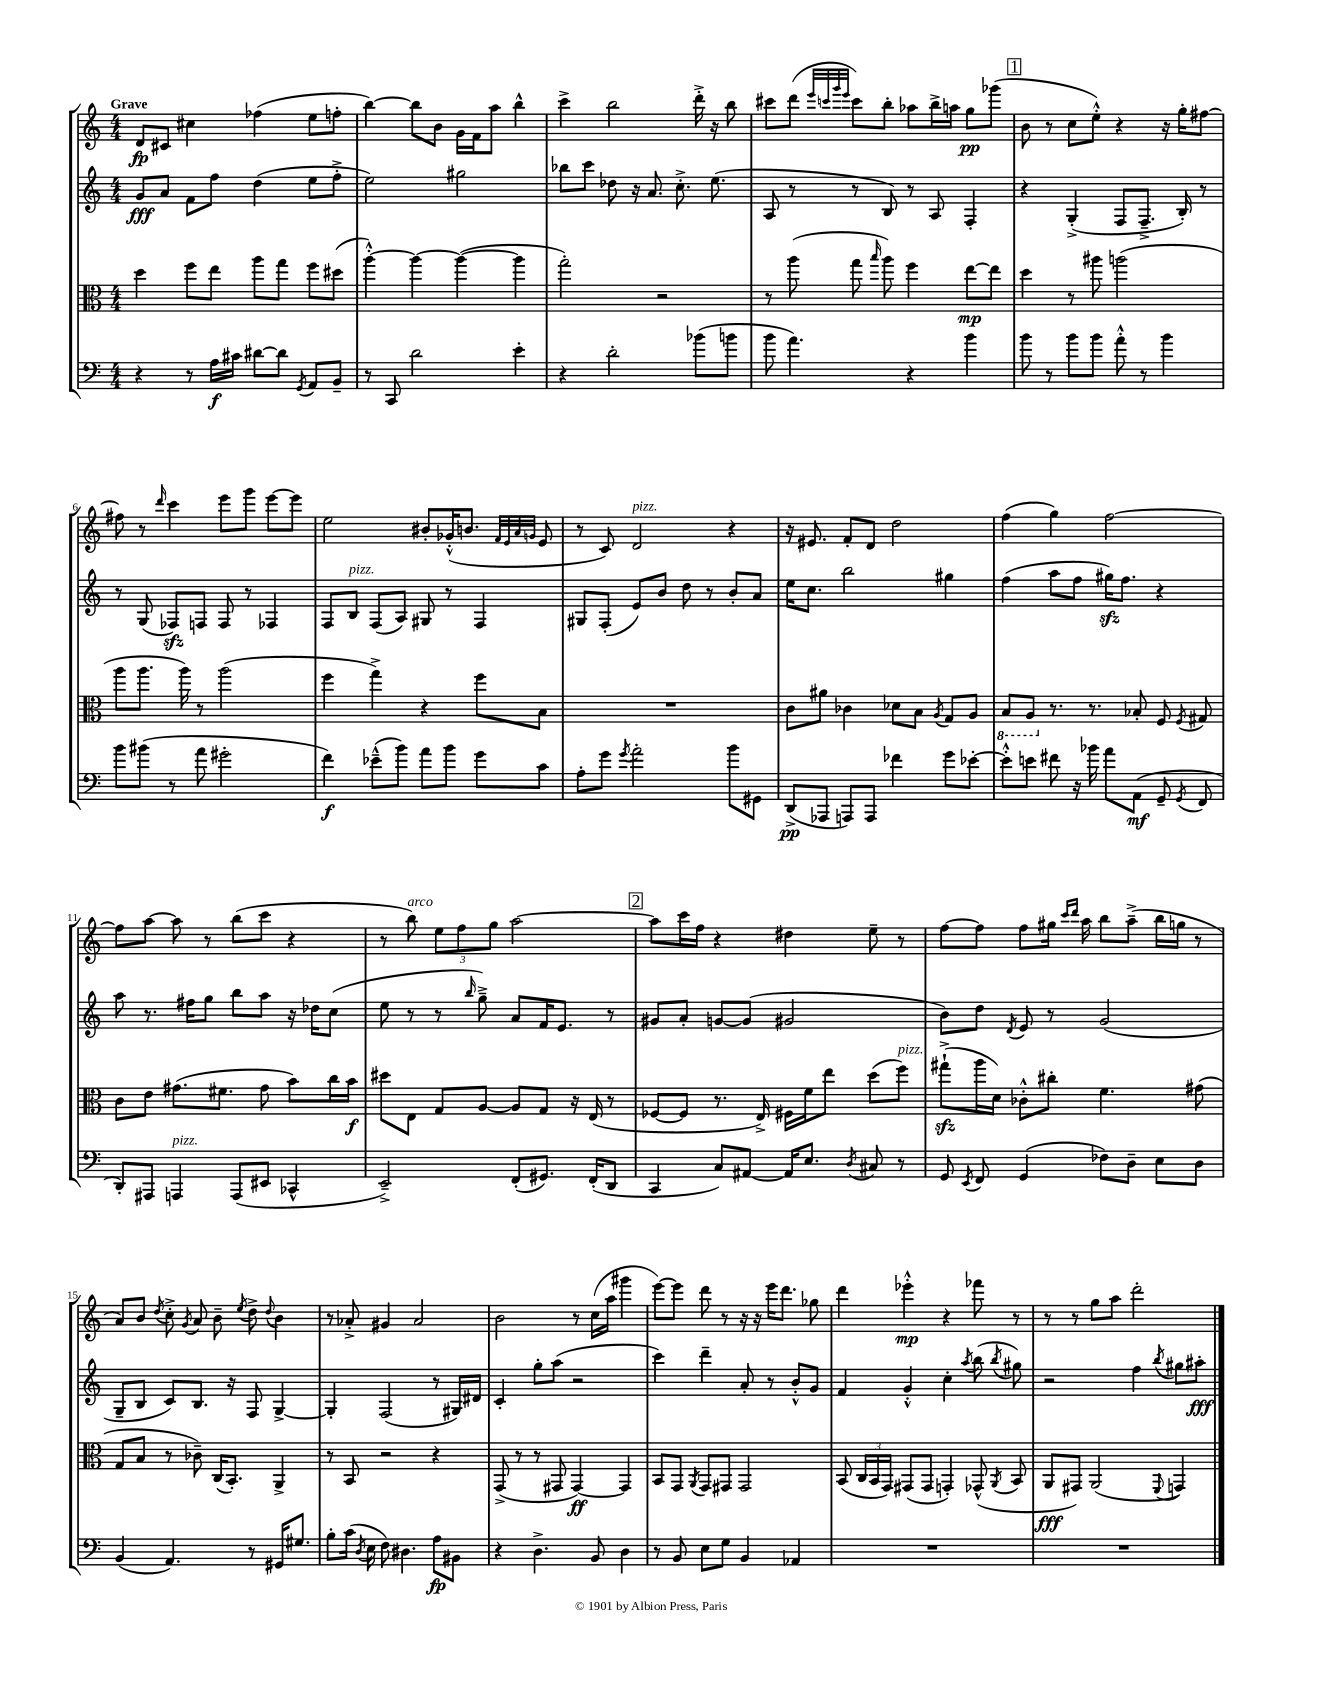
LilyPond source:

<<
\new StaffGroup <<
\new Staff = "s0" {
    \clef treble \key c \major \numericTimeSignature \time 4/4 \tempo "Grave"
    \autoBeamOff d'8[\fp cis'8] cis''4 fes''4( e''8[ f''8]-. |
    b''4~) b''8[ b'8] g'16[ f'16 a''8] b''4-^ |
    c'''4-> b''2 d'''16-.-> r16 b''8 |
    cis'''8[ d'''8]( \grace { e'''32[ c'''32 g'''32 e'''32] } c'''8[) b''8]-. aes''8[ b''16-> a''16] g''8[\pp ges'''8]( |
    \mark \markup { \box "1" } b'8 r8 c''8[ e''8]-.-^) r4 r16 g''16[-. fis''8]~ |
    fis''8 r8 \grace { d'''16 } c'''4 e'''8[ g'''8] e'''8[~ e'''8] |
    e''2 bis'8[-. ges'16-.-^( b'8.] \grace { f'32[ e'32 a'32 g'32] } e'8 |
    r8 c'8) d'2^\markup { \italic "pizz." } r4 |
    r16 eis'8. f'8[-. d'8] d''2 |
    f''4( g''4) f''2~ |
    f''8[ a''8]~ a''8 r8 b''8[( c'''8] r4 |
    r8 b''8^\markup { \italic "arco" }) \tuplet 3/2 { e''8[ f''8 g''8] } a''2~ |
    \mark \markup { \box "2" } a''8[ c'''16 f''16] r4 dis''4 e''8-- r8 |
    f''8[~ f''8] f''8[ gis''16] \grace { c'''16[ d'''16] } a''16 b''8[ a''8]--->( b''16[ g''16] r8 |
    a'8[) b'8] \acciaccatura { d''8 } c''8-.-> \acciaccatura { g'8 } a'8 b'8-- \acciaccatura { e''8 } d''8-> \appoggiatura { d''8 } b'4 |
    r8 aes'8-.-> gis'4 aes'2 |
    b'2 r8 c''16[( a''16] gis'''4 |
    e'''8[~) e'''8] d'''8 r8 r16 r16 e'''16[ d'''8.] ges''8 |
    d'''4 ees'''4-.-^\mp r4 fes'''8 r8 |
    r8 r8 g''8[ a''8] d'''2-. \bar "|." |
}
\new Staff = "s1" {
    \clef treble \key c \major \numericTimeSignature \time 4/4
    \autoBeamOff g'8[\fff a'8] f'8[ f''8] d''4( e''8[ f''8]-.-> |
    e''2) gis''2 |
    bes''8[ c'''8] des''8 r16 a'8. c''8.-.-> e''8.( |
    a8 r8 r8 b8) r8 a8 f4-. |
    \mark \markup { \box "1" } r4 g4-.->( f8[ f8.]---> b16-.) r8 |
    r8 g8( fes8[\sfz) f8] f8 r8 fes4 |
    f8[ b8]^\markup { \italic "pizz." } f8[( a8]) gis8 r8 f4 |
    gis8[ f8]-.( e'8[) b'8] d''8 r8 b'8[-. a'8] |
    e''16[ c''8.] b''2 gis''4 |
    f''4( a''8[ f''8] gis''16[\sfz) f''8.] r4 |
    a''8 r8. fis''16[ g''8] b''8[ a''8] r16 des''16[ c''8]( |
    e''8 r8 r8 \grace { b''16 } g''8--->) a'8[ f'16 e'8.] r8 |
    \mark \markup { \box "2" } gis'8[ a'8]-. g'8[~ g'8]( gis'2 |
    b'8[) d''8] \acciaccatura { d'8 } e'8 r8 g'2( |
    g8[-- b8] c'8[) b8.] r16 f8 g4~-> |
    g4-. f2( r8 gis16[) dis'16] |
    c'4-. g''8[-. a''8]( r2 |
    c'''4) d'''4-- a'8-. r8 b'8[-.-^ g'8] |
    f'4 g'4-.-^ c''4-. \acciaccatura { a''8 } b''8( \acciaccatura { b''8 } gis''8) |
    r2 f''4 \acciaccatura { b''8 } gis''8[ ais''8]-.\fff \bar "|." |
}
\new Staff = "s2" {
    \clef alto \key c \major \numericTimeSignature \time 4/4
    \autoBeamOff d''4 f''8[ e''8] a''8[ g''8] f''8[ dis''8]( |
    a''4~-.-^) a''4~ a''4~( a''4 |
    g''2-.) r2 |
    r8 a''8( g''8 \grace { b''16 } a''8) f''4 e''8[~\mp e''8] |
    \mark \markup { \box "1" } d''4 r8 ais''8 a''2( |
    a''8[ a''8.] a''16) r8 a''2( |
    f''4 g''4->) r4 f''8[ b8] |
    R1 |
    c'8[ ais'8] ces'4 des'8[ b8] \acciaccatura { a8 } g8[ a8] |
    \ottava #-1 b,8[ a,8] \ottava #0 r8. r8. bes8-. f8 \acciaccatura { f8 } gis8 |
    c'8[ e'8] gis'8.[( fis'8.] gis'8 b'8[) c''16 b'16]\f |
    dis''8[ e8] g8[ a8]~ a8[ g8] r16 e16( r8 |
    \mark \markup { \box "2" } fes8[~ fes8] r8. e16->) fis16[ f'16 e''8] d''8[( f''8]^\markup { \italic "pizz." }) |
    gis''8[-!->\sfz( a''16 d'16]) ces'8[-.-^ cis''8]-. f'4. gis'8( |
    g8[ b8] r8 ces'8--) c16[( b,8.]-.) a,4-> |
    r8 b,8 r2 r4 |
    g,8->( r8 r8 gis,8 gis,4~\ff) gis,4 |
    b,8[ g,8] \acciaccatura { a,8 } g,8[ gis,8] gis,2 |
    b,8( \tuplet 3/2 { c16[ b,16 g,16]) } gis,8[( gis,8] g,4-.) ges,8-^( \acciaccatura { a,8 } b,8 |
    a,8[\fff gis,8]) a,2( \appoggiatura { f,8 } g,4) \bar "|." |
}
\new Staff = "s3" {
    \clef bass \key c \major \numericTimeSignature \time 4/4
    \autoBeamOff r4 r8 a16[\f cis'16] dis'8[~ dis'8] \acciaccatura { g,8 } a,8[ b,8]-- |
    r8 c,8 d'2 e'4-. |
    r4 d'2-. bes'8[( b'8] |
    b'8 a'4.) r4 b'4 |
    \mark \markup { \box "1" } b'8 r8 b'8[ b'8] a'8-.-^ r8 b'4 |
    b'8[ bis'8]( r8 a'8 gis'2-. |
    f'4\f) ees'8[---^( b'8]) a'8[ b'8] g'8[ c'8] |
    a8[-. g'8] \acciaccatura { g'8 } a'2-. b'8[ gis,8] |
    d,8[->\pp( aes,,8] a,,8[) a,,8] fes'4 g'8[ ees'8]~-. |
    ees'8[-.-^ e'8] fis'8 r16 bes'16 a'8[ a,8]\mf( g,8-- \acciaccatura { g,8 } f,8 |
    d,8[-.) ais,,8] a,,4^\markup { \italic "pizz." } a,,8[( eis,8] ces,4-^ |
    e,2--->) f,8[-.( gis,8.]) f,16[-.( d,8] |
    \mark \markup { \box "2" } c,4 c8[) ais,8]~ ais,16[ e8.] \acciaccatura { d8 } cis8 r8 |
    g,8 \acciaccatura { e,8 } f,8 g,4( fes8[) d8]-- e8[ d8] |
    b,4( a,4.) r8 gis,16[ gis8.] |
    b8[-. c'16]( \acciaccatura { d8 } e16 f8) dis4. a8[\fp bis,8] |
    r4 d4.-> b,8 d4 |
    r8 b,8 e8[ g8] b,4 aes,4 |
    R1 |
    R1 \bar "|." |
}
>>
>>
